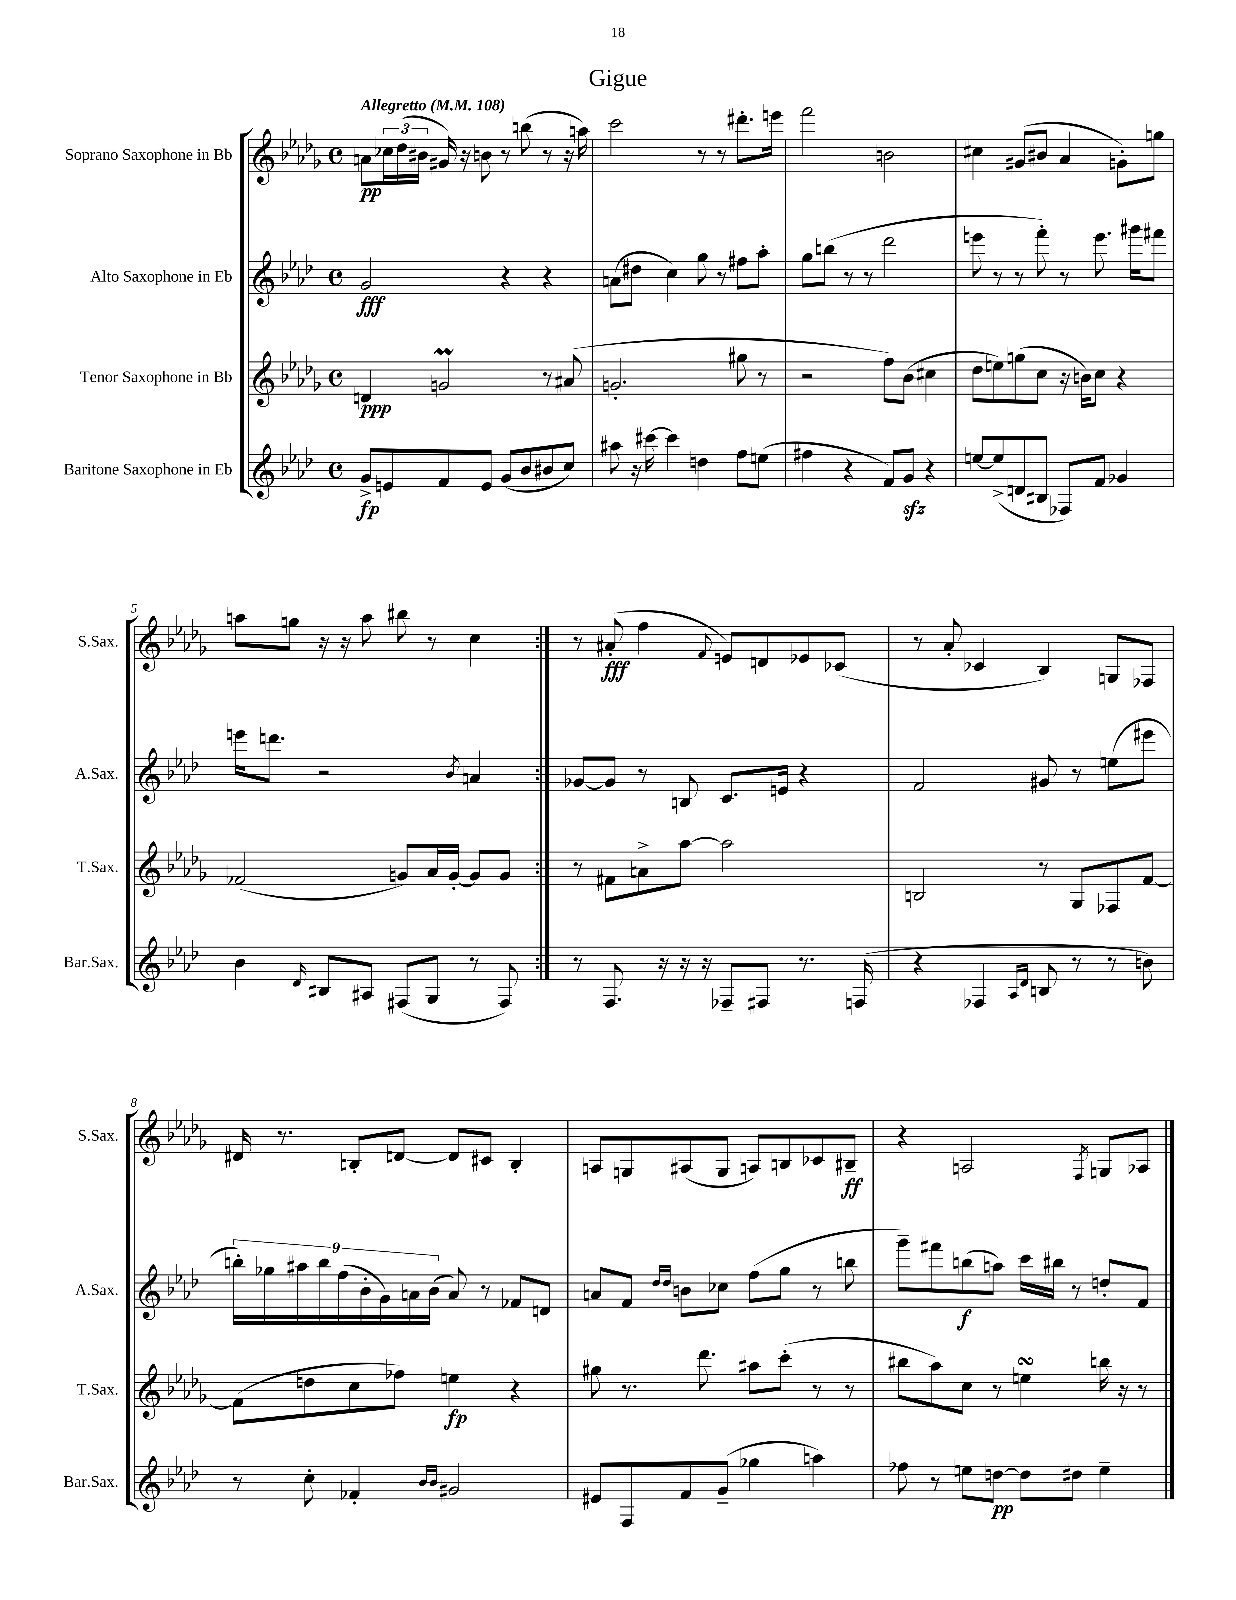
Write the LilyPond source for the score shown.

\header { title = "Gigue" }
<<
\new StaffGroup <<
\new Staff = "s0" \with { instrumentName = "Soprano Saxophone in Bb" shortInstrumentName = "S.Sax." } {
    \clef treble \key des \major \defaultTimeSignature \time 4/4 \tempo "Allegretto" 4 = 108
    \repeat volta 2 { a'8\pp \tuplet 3/2 { ces''16 des''16( bis'16 } gis'16) r16 b'8 r8 b''8( r8 r16 a''16) |
    c'''2 r8 r8 dis'''8.-. e'''16 |
    f'''2 b'2 |
    cis''4 gis'8( bis'8 aes'4 g'8-.) g''8 |
    a''8 g''8 r16 r16 a''8 bis''8 r8 c''4 | }
    r8 ais'8-.\fff( f''4 \appoggiatura { f'8 } e'8) d'8 ees'8 ces'8( |
    r8 aes'8-. ces'4 bes4) g8 fes8 |
    dis'16 r8. b8-. d'8~ d'8 cis'8 b4-. |
    a8 g8 ais8( g8 a8) b8 ces'8 bis8--\ff |
    r4 a2 \acciaccatura { f8 } g8 aes8 \bar "|." |
}
\new Staff = "s1" \with { instrumentName = "Alto Saxophone in Eb" shortInstrumentName = "A.Sax." } {
    \clef treble \key aes \major \defaultTimeSignature \time 4/4
    \repeat volta 2 { g'2\fff r4 r4 |
    a'8( dis''8 c''4) g''8 r8 fis''8 aes''8-. |
    g''8 b''8( r8 r8 des'''2 |
    e'''8 r8 r8 f'''8-.) r8 e'''8. gis'''16 fis'''8 |
    e'''16 d'''8. r2 \acciaccatura { bes'8 } a'4 | }
    ges'8~ ges'8 r8 b8 c'8. e'16 r4 |
    f'2 gis'8 r8 e''8( eis'''8 |
    \tuplet 9/8 { b''16-.) ges''16 ais''16 b''16 f''16( bes'16-. g'16) a'16 bes'16( } a'8) r8 fes'8 d'8 |
    a'8 f'8 \grace { des''16 des''16 } b'8 ces''8 f''8( g''8 r8 b''8 |
    g'''8--) fis'''8 b''8\f( a''8) c'''16 bis''16 r8 d''8-. f'8 \bar "|." |
}
\new Staff = "s2" \with { instrumentName = "Tenor Saxophone in Bb" shortInstrumentName = "T.Sax." } {
    \clef treble \key des \major \defaultTimeSignature \time 4/4
    \repeat volta 2 { d'4\ppp g'2\prall r8 ais'8( |
    g'2.-. gis''8 r8 |
    r2 f''8) bes'8( cis''4 |
    des''8 e''8) g''8( c''8 r16 b'16) c''8 r4 |
    fes'2( g'8) aes'16 g'16~-. g'8 g'8 | }
    r8 fis'8 a'8-> aes''8~ aes''2 |
    b2 r8 ges8 fes8 f'8~ |
    f'8( d''8 c''8 fes''8) e''4\fp r4 |
    gis''8 r8. des'''8. ais''8 c'''8-.( r8 r8 |
    bis''8 aes''8) c''8 r8 e''4\turn b''16 r16 r8 \bar "|." |
}
\new Staff = "s3" \with { instrumentName = "Baritone Saxophone in Eb" shortInstrumentName = "Bar.Sax." } {
    \clef treble \key aes \major \defaultTimeSignature \time 4/4
    \repeat volta 2 { g'8->\fp e'8 f'8 e'8 g'8( bes'8 bis'8 c''8) |
    ais''8 r16 cis'''16~ cis'''4 d''4 f''8 e''8( |
    fis''4 r4 f'8) g'8\sfz r4 |
    e''8~ e''8->( d'8 bis8 fes8) f'8 ges'4 |
    bes'4 \grace { des'16 } bis8 ais8 fis8( g8 r8 fis8) | }
    r8 f8. r16 r16 r16 fes8-- fis8 r8. f16( |
    r4 fes4 \grace { aes16 des'16 } b8 r8 r8 b'8) |
    r8 c''8-. fes'4-. \grace { bes'16 bes'16 } gis'2 |
    eis'8 f8 f'8 g'8--( ges''4 a''4) |
    fes''8 r8 e''8 d''8~\pp d''8 dis''8 e''4-- \bar "|." |
}
>>
>>
